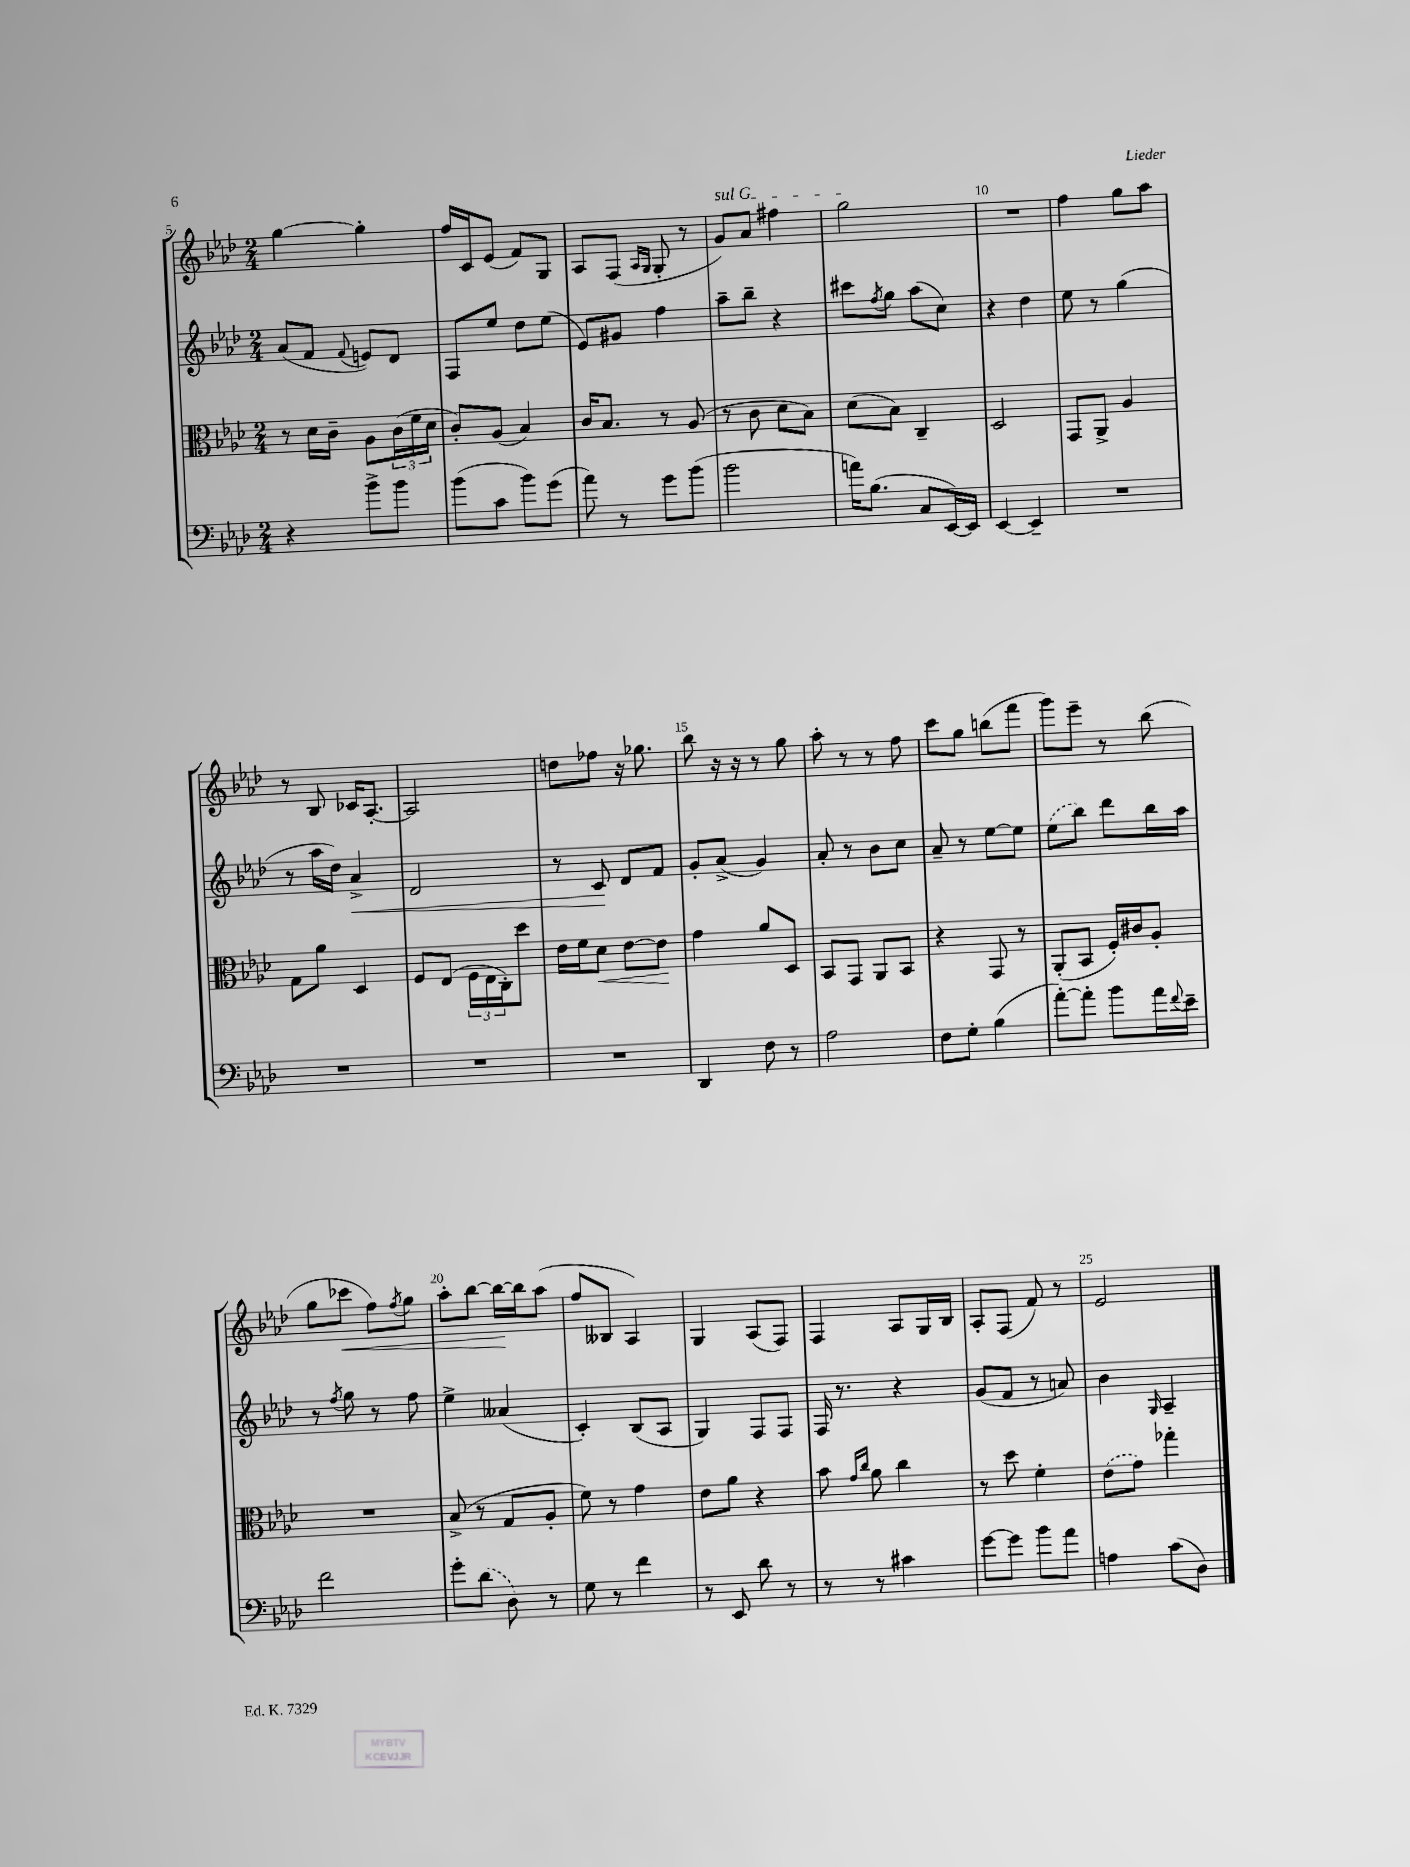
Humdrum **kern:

**kern	**kern	**kern	**kern
*staff4	*staff3	*staff2	*staff1
*clefF4	*clefC3	*clefG2	*clefG2
*k[b-e-a-d-]	*k[b-e-a-d-]	*k[b-e-a-d-]	*k[b-e-a-d-]
*M2/4	*M2/4	*M2/4	*M2/4
4r	8r	(8a-	[4gg
.	16d-	8f	.
.	16c~	.	.
.	.	8qqf	.
8b-^	8A-	8e)	4gg']
8b-	(24c	8d-	.
.	24f	.	.
.	24d-	.	.
=	=	=	=
(8b-	8c')	8F	16ff
.	.	.	16c
8c	(8A-	8ee-	(8e-
8b-)	4B-)	8dd-	8f)
(8g	.	(8ee-	8G
=	=	=	=
8a-)	16c	8e-)	8A-
.	8.B-	.	.
8r	.	8g#	(8F
.	.	.	16qqA-
.	.	.	16qqG
8g	8r	4ff	8G'
(8b-	(8A-	.	8r
=	=	=	=
2b-	8r	8aa-~	8g)
.	8c	8bb-~	8a-
.	8d-	4r	4ff#
.	8B-)	.	.
=	=	=	=
16a)	(8d-	8ccc#	2gg
(8.B-	.	.	.
.	.	8qff	.
.	8B-)	8gg	.
8C	4C~	(8aa-	.
[16EE-)	.	8cc)	.
16EE-]	.	.	.
=	=	=	=
[4EE-	2D-	4r	2r
4EE-~]	.	4dd-	.
=	=	=	=
2r	8GG	8ee-	4ff
.	8AA-^	8r	.
.	4A-	(4gg	8gg
.	.	.	8aa-
=	=	=	=
2r	8G	8r	8r
.	8a-	16aa-	8B-
.	.	16dd-)	.
.	4D-	4a-^	16c-
.	.	.	[8.A-'
=	=	=	=
2r	8F	2d-	2A-]
.	(8E-	.	.
.	24F	.	.
.	24E-	.	.
.	24C')	.	.
.	8dd-	.	.
=	=	=	=
2r	16e-	8r	8dd
.	16f	.	.
.	8d-	8c	8ff-
.	[8e-	8d-	16r
.	.	.	8.gg-
.	8e-]	8f	.
=	=	=	=
4DD-	4g	8g'	8bb-
.	.	(8a-^	16r
.	.	.	16r
8F	8a-	4g)	8r
8r	8D-	.	8gg
=	=	=	=
2A-	8BB-	8a-'	8aa-'
.	8GG	8r	8r
.	8AA-	8b-	8r
.	8BB-	8cc	8ff
=	=	=	=
8F	4r	8a-~	8ccc
8G'	.	8r	8gg
(4B-	8GG	[8ee-	(8bb
.	8r	8ee-]	8fff
=	=	=	=
[8a-')	(8AA-'	(8ee-	8ggg)
8a-']	8BB-	8bb-)	8eee-~
8b-	16F')	8ddd-	8r
.	16c#	.	.
16a-	8A-'	16bb-	(8bb-
8qqf	.	.	.
16e-~	.	16aa-	.
=	=	=	=
2f	2r	8r	8gg
.	.	8qff	.
.	.	8gg	8ccc-
.	.	8r	8ff)
.	.	.	8qff
.	.	8ff	8gg
=	=	=	=
8g'	(8B-^	4ee-^	8aa-'
(8d-	8r	.	[8bb-
8D-)	8G	(4a--	16bb-_
.	.	.	16bb-]
8r	8A-'	.	(8aa-
=	=	=	=
8G	8f)	4c')	8ff
8r	8r	.	8B--
4f	4g	(8B-	4A-)
.	.	8A-	.
=	=	=	=
8r	8e-	4G)	4G
8EE-	8a-	.	.
8d-	4r	8F	(8A-
8r	.	8F	8F)
=	=	=	=
8r	8b-	16F	4F
.	.	8.r	.
.	16qqg	.	.
.	16qqcc	.	.
8r	8a-	.	.
4c#	4cc	4r	8A-
.	.	.	16G
.	.	.	16B-
=	=	=	=
[8g	8r	(8g	8A-'
8g]	8dd-	8f	(8F
8b-	4f'	8r	8f)
8a-	.	8a)	8r
=	=	=	=
4A	(8e-	4b-	2e-
.	8g)	.	.
.	.	16qqG	.
(8c	4gg-'	4A-~	.
8D-)	.	.	.
==	==	==	==
*-	*-	*-	*-
